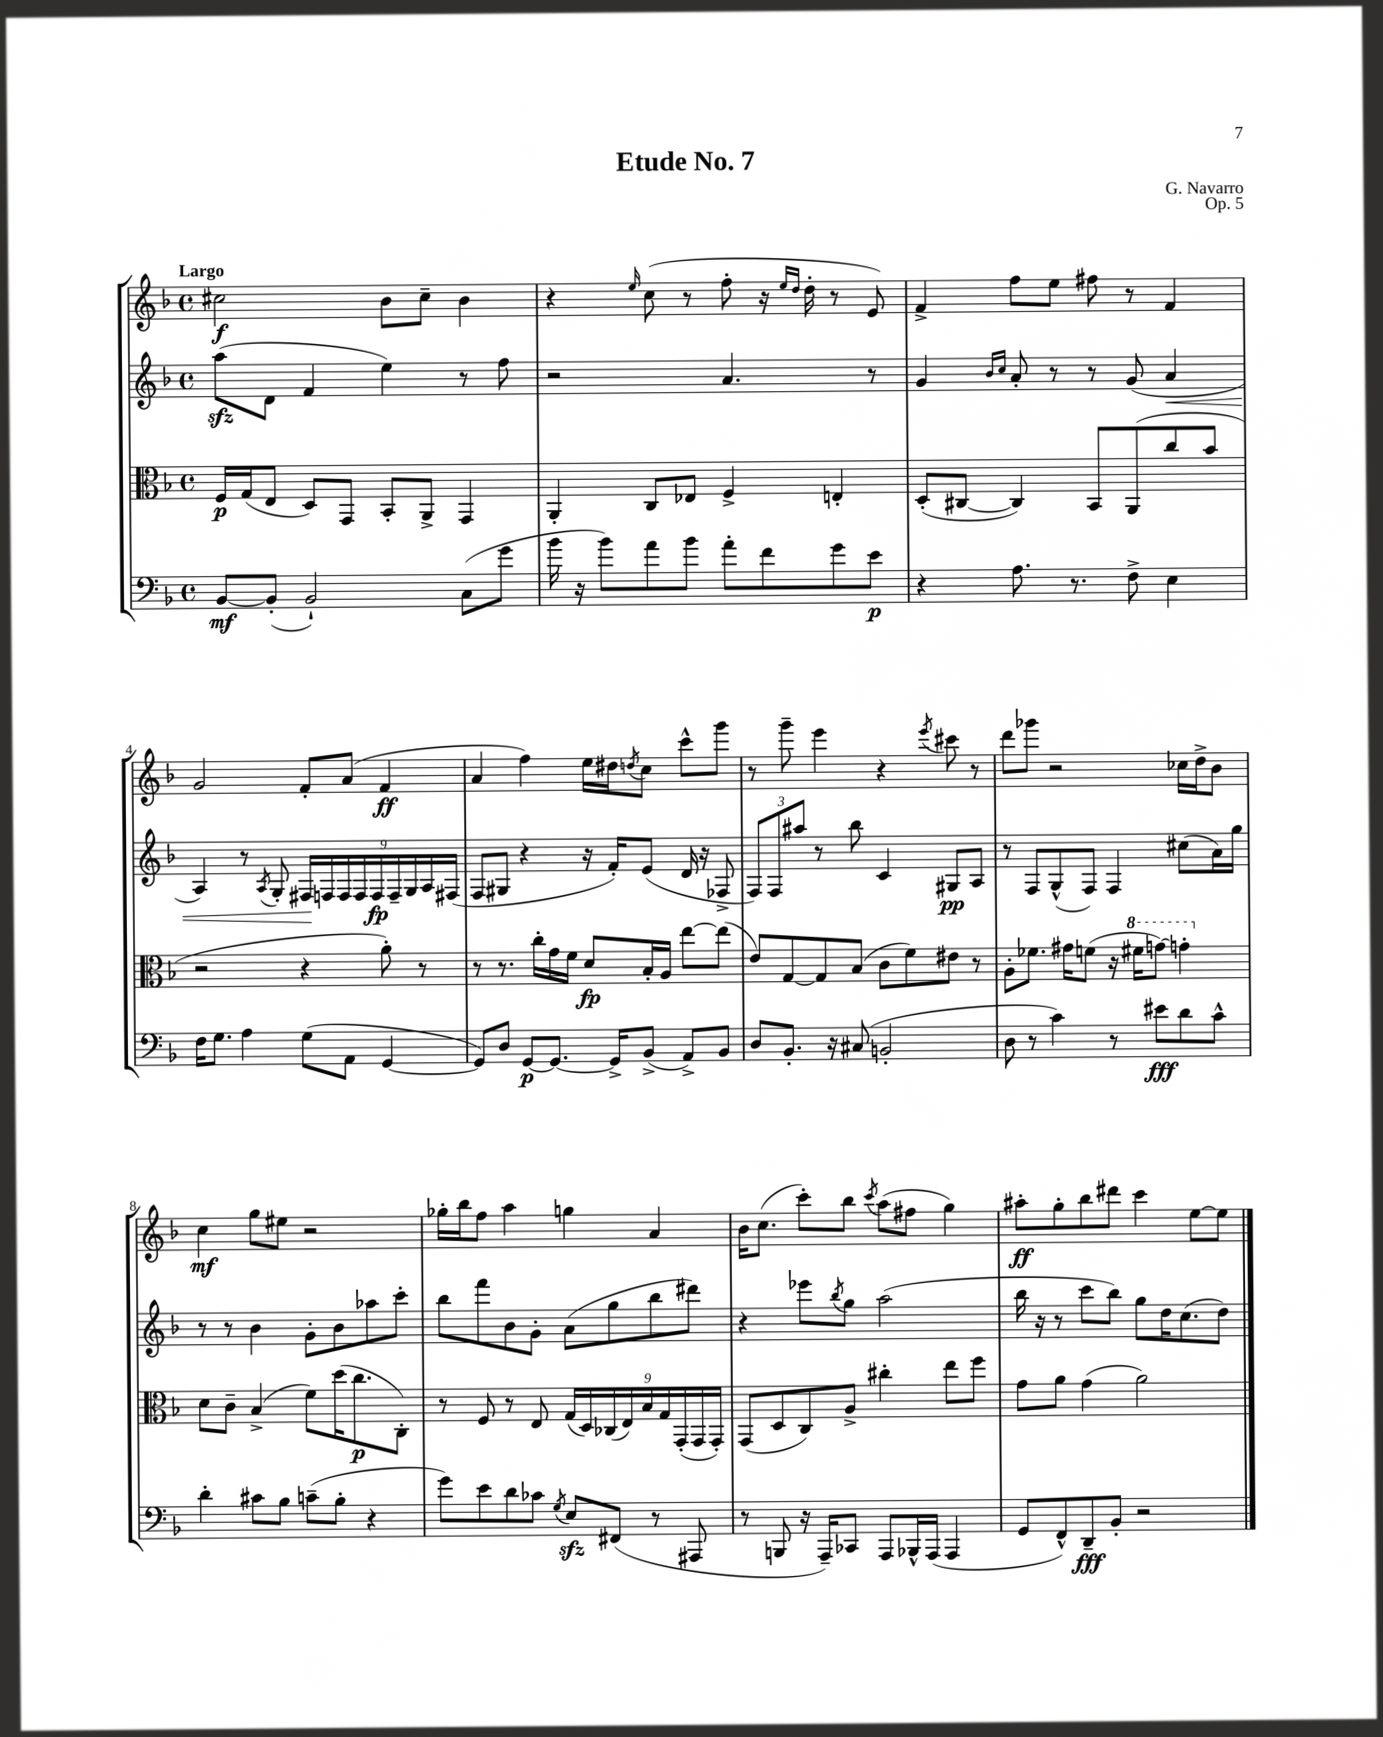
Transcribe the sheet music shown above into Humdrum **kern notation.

**kern	**dynam	**kern	**dynam	**kern	**dynam	**kern	**dynam
*part4	*part4	*part3	*part3	*part2	*part2	*part1	*part1
*staff4	*staff4	*staff3	*staff3	*staff2	*staff2	*staff1	*staff1
*clefF4	*	*clefC3	*	*clefG2	*	*clefG2	*
*k[b-]	*	*k[b-]	*	*k[b-]	*	*k[b-]	*
*M4/4	*	*M4/4	*	*M4/4	*	*M4/4	*
*met(c)	*	*met(c)	*	*met(c)	*	*met(c)	*
=1	=1	=1	=1	=1	=1	=1	=1
!	!	!	!	!	!	!LO:TX:a:B:t=Largo	!
[8BB-/L	mf	16F/LL	p	(8aazz\L	.	2cc#X\	f
.	.	(16G/J	.	.	.	.	.
(8BB-'/J]	.	8E/J	.	8d\J	.	.	.
2BB-`/)	.	8D/L)	.	4f/	.	.	.
.	.	8GG/J	.	.	.	.	.
.	.	8BB-'/L	.	4ee\)	.	8b-\L	.
.	.	8AA^/J	.	.	.	8cc#~\J	.
(8C\L	.	4GG/	.	8r	.	4b-\	.
8g\J	.	.	.	8ff\	.	.	.
=2	=2	=2	=2	=2	=2	=2	=2
16b-\	.	4AA'/	.	2r	.	4r	.
16r	.	.	.	.	.	.	.
8b-\L)	.	.	.	.	.	.	.
.	.	.	.	.	.	16qqee/	.
8a\	.	8C/L	.	.	.	(8cc\	.
8b-\J	.	8E-X/J	.	.	.	8r	.
8a'\L	.	4F^/	.	4.a/	.	8ff'\	.
8f\	.	.	.	.	.	16r	.
.	.	.	.	.	.	16qqee/LL	.
.	.	.	.	.	.	16qqdd/JJ	.
.	.	.	.	.	.	16dd'\	.
8g\	.	4En'/	.	.	.	8r	.
8e\J	p	.	.	8r	.	8e/)	.
=3	=3	=3	=3	=3	=3	=3	=3
4r	.	(8D'/L	.	4g/	.	4f^/	.
.	.	[8C#X/J	.	.	.	.	.
.	.	.	.	16qqb-/LL	.	.	.
.	.	.	.	16qqcc/JJ	.	.	.
8.A\	.	4C#/])	.	8a'/	.	8ff\L	.
.	.	.	.	8r	.	8ee\J	.
8.r	.	.	.	.	.	.	.
.	.	8BB-/L	.	8r	.	8ff#X\	.
8F^\	.	(8AA/	.	(8g/	.	8r	.
!	!	!	!	!	!LO:HP:b	!	!
4E\	.	8cc/	.	4a/	<	4f/	.
.	.	8b-/J	.	.	.	.	.
!!LO:LB:g=z
=4	=4	=4	=4	=4	=4	=4	=4
16F\KL	.	2r	.	4A/)	.	2g/	.
8.G\J	.	.	.	.	.	.	.
4A\	.	.	.	8r	.	.	.
.	.	.	.	8qA/	.	.	.
.	.	.	.	8G'/	.	.	.
(8G\L	.	4r	.	18F#X/LL	.	8f'/L	.
.	.	.	.	18Fn/	[	.	.
.	.	.	.	18F/	.	.	.
8AA\J	.	.	.	.	.	(8a/J	.
.	.	.	.	18F/	.	.	.
.	.	.	.	18F/	fp	.	.
[4GG/	.	8a'\)	.	.	.	4f/	ff
.	.	.	.	18F~/	.	.	.
.	.	.	.	18G/	.	.	.
.	.	8r	.	.	.	.	.
.	.	.	.	18A/	.	.	.
.	.	.	.	(18F#X/JJ	.	.	.
=5	=5	=5	=5	=5	=5	=5	=5
8GG/L])	.	8r	.	8F/L	.	4a/	.
8D/J	.	8.r	.	8G#X/J	.	.	.
[8GG/L	p	.	.	4r	.	4ff\)	.
.	.	16cc'\LL	.	.	.	.	.
8.GG/J_	.	16g\	.	.	.	.	.
.	.	16f\JJ	.	.	.	.	.
.	.	8d/L	fp	16r	.	16ee\LL	.
16GG^/KL]	.	.	.	16f'/KL)	.	16dd#X\J	.
.	.	.	.	.	.	8qddn/	.
(8BB-^/J	.	16B-'/L	.	(8e/J	.	8cc\J	.
.	.	16A/JJ	.	.	.	.	.
8AA^/L)	.	[8ee\L	.	16d/	.	8ccc^^\L	.
.	.	.	.	16r	.	.	.
8BB-/J	.	(8ee\J]	.	8F-X^/	.	8ggg\J	.
=6	=6	=6	=6	=6	=6	=6	=6
8D/L	.	8e/L)	.	12F/L)	.	8r	.
.	.	.	.	12F/	.	.	.
8.BB-'/J	.	[8G/	.	.	.	8ggg~\	.
.	.	.	.	12aa#X/J	.	.	.
.	.	8G/]	.	8r	.	4eee\	.
16r	.	.	.	.	.	.	.
(8C#X/	.	(8B-/J	.	8bb-\	.	.	.
2BBn'/	.	8c\L	.	4c/	.	4r	.
.	.	8f\)	.	.	.	.	.
.	.	.	.	.	.	8qeee/	.
.	.	8e#X\J	.	8G#X/L	pp	8ccc#X\	.
.	.	8r	.	8A/J	.	8r	.
=7	=7	=7	=7	=7	=7	=7	=7
8D\	.	8A'\L	.	8r	.	8ddd\L	.
8r	.	8.f-X\J	.	8F/L	.	8ggg-X\J	.
4c\)	.	.	.	(8G^^/	.	2r	.
.	.	16g#X\KL	.	.	.	.	.
.	.	(8fn\J	.	8F/J)	.	.	.
8r	.	16r	.	4F/	.	.	.
*	*	*8va	*	*	*	*	*
.	.	16ff#X\KL	.	.	.	.	.
8e#X\L	fff	[8ggn\J)	.	.	.	.	.
8d\	.	4ggn'\]	.	(8cc#X\L	.	16cc-X\LL	.
.	.	.	.	.	.	16dd^\J	.
8c^^\J	.	.	.	16a\L)	.	8b-\J	.
.	.	.	.	16gg\JJ	.	.	.
!!LO:LB:g=z
=8	=8	=8	=8	=8	=8	=8	=8
*	*	*X8va	*	*	*	*	*
4d'\	.	8d\L	.	8r	.	4cc\	mf
.	.	8c~\J	.	8r	.	.	.
8c#X\L	.	(4B-^/	.	4b-\	.	8gg\L	.
8B-\J	.	.	.	.	.	8ee#X\J	.
(8cn~\L	.	8f\L)	.	8g'\L	.	2r	.
8B-'\J	.	(16dd\K	.	8b-\	.	.	.
.	.	8.cc\	p	.	.	.	.
4r	.	.	.	8aa-X\	.	.	.
.	.	8C'\J)	.	8ccc'\J	.	.	.
=9	=9	=9	=9	=9	=9	=9	=9
8g\L)	.	8r	.	8bb-\L	.	16gg-X'\LL	.
.	.	.	.	.	.	16bb-\J	.
8e\	.	8F/	.	8fff\	.	8ff\J	.
8d\	.	8r	.	8b-\	.	4aa\	.
8c-X\J	.	8E/	.	8g'\J	.	.	.
8qG/	.	.	.	.	.	.	.
8Ezz/L	.	(18G/LL	.	(8a\L	.	4ggn\	.
.	.	18D/)	.	.	.	.	.
.	.	(18C-X/	.	.	.	.	.
(8FF#X/J	.	.	.	8gg\	.	.	.
.	.	18E/)	.	.	.	.	.
.	.	18B-/	.	.	.	.	.
8r	.	.	.	8bb-\	.	4a/	.
.	.	18G/	.	.	.	.	.
.	.	(18GG'/	.	.	.	.	.
8AAA#X/	.	.	.	8ddd#X\J)	.	.	.
.	.	18GG/	.	.	.	.	.
.	.	18GG'/JJ)	.	.	.	.	.
=10	=10	=10	=10	=10	=10	=10	=10
8r	.	(8GG/L	.	4r	.	16b-\KL	.
.	.	.	.	.	.	(8.cc\J	.
8BBBn/	.	8D/	.	.	.	.	.
16r	.	8C/)	.	8eee-X\L	.	8ccc'\L)	.
16AAA~/KL)	.	.	.	.	.	.	.
.	.	.	.	8qbb-/	.	.	.
8CC-X/J	.	8A^/J	.	8gg\J	.	8bb-\J	.
.	.	.	.	.	.	8qccc/	.
8AAA/L	.	4cc#X'\	.	(2aa\	.	(8aa\L	.
16BBB-X^^/L	.	.	.	.	.	8ff#X\J	.
(16AAA/JJ	.	.	.	.	.	.	.
4AAA/	.	8ee\L	.	.	.	4gg\)	.
.	.	8ff\J	.	.	.	.	.
=11	=11	=11	=11	=11	=11	=11	=11
8GG/L	.	8g\L	.	16bb-\	.	8aa#X'\L	ff
.	.	.	.	16r	.	.	.
8FF^^/)	.	8a\J	.	8r	.	8gg'\	.
8DD~/	fff	(4g\	.	8ccc\L	.	8bb-\	.
8BB-'/J	.	.	.	8bb-\J)	.	8ddd#X\J	.
2r	.	2a\)	.	8gg\L	.	4ccc\	.
.	.	.	.	16dd\K	.	.	.
.	.	.	.	(8.cc\	.	.	.
.	.	.	.	.	.	[8ee\L	.
.	.	.	.	8dd\J)	.	8ee\J]	.
==	==	==	==	==	==	==	==
*-	*-	*-	*-	*-	*-	*-	*-
